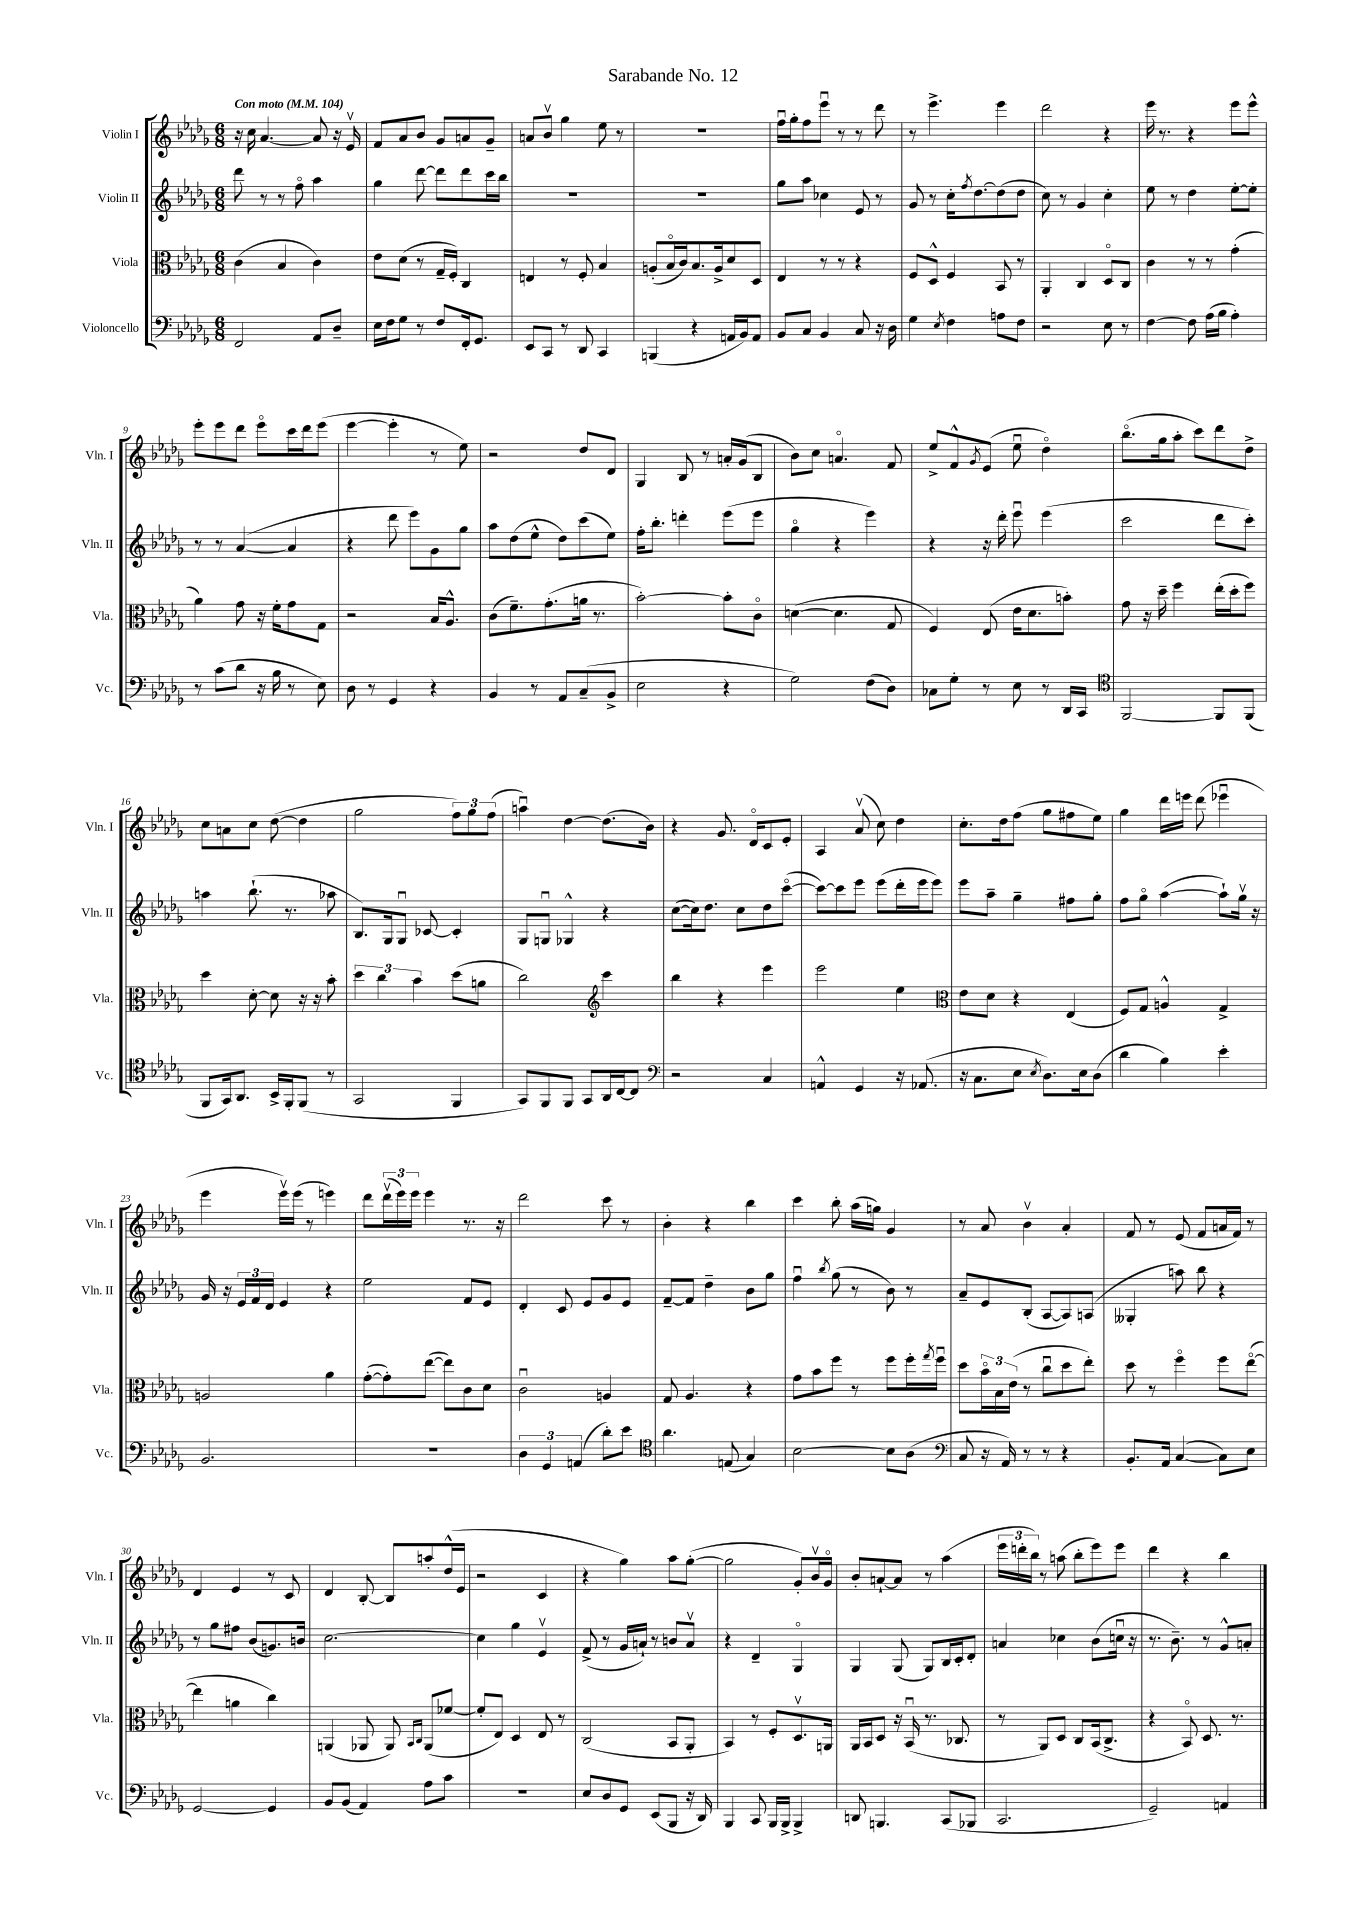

**kern	**kern	**kern	**kern
*staff4	*staff3	*staff2	*staff1
*clefF4	*clefC3	*clefG2	*clefG2
*k[b-e-a-d-g-]	*k[b-e-a-d-g-]	*k[b-e-a-d-g-]	*k[b-e-a-d-g-]
*M6/8	*M6/8	*M6/8	*M6/8
*MM104	*MM104	*MM104	*MM104
2FF/	(4c\	8ddd-\	16r
.	.	.	16cc\
.	.	8r	[4.a-/
.	4B-/	8r	.
.	.	8ffo\	.
8AA-/L	4c\)	4aa-\	8a-/]
8D-~/J	.	.	16r
.	.	.	16e-v/
=	=	=	=
16E-\LL	8e-\L	4gg-\	8f/L
16F\J	.	.	.
8G-\J	(8d-\J	.	8a-/
8r	8r	[8ddd-\	8b-/J
8F/L	16G-~/LL	8ddd-\]L	8g-/L
.	16F'/JJ)	.	.
16FF'/k	4C/	8ddd-\	8a/
8.GG-/J	.	.	.
.	.	16ccc\L	8g-~/J
.	.	16bb-\JJ	.
=	=	=	=
8EE-/L	4E/	2.r	8a/L
8CC/J	.	.	8b-v/J
8r	8r	.	4gg-\
8DD-/	8F'/	.	.
4CC/	4B-/	.	8ee-\
.	.	.	8r
=	=	=	=
(4BBB/	(8A'/L	2.r	2.r
.	16B-o/L	.	.
.	16c/J)	.	.
4r	8.B-/	.	.
.	16A^/k	.	.
16AA/LL	8d-/	.	.
16BB-/J)	.	.	.
8AA/J	8D-/J	.	.
=	=	=	=
8BB-/L	4E-/	8gg-\L	16ffu\LL
.	.	.	16gg-'\J
8C/J	.	8aa-\J	8ff\
4BB-/	8r	4cc-\	8eee-u\J
.	8r	.	8r
8C/	4r	8e-/	8r
16r	.	8r	8ddd-\
16D-\	.	.	.
=	=	=	=
4G-\	8F/L	8g-/	8r
.	8D-^^/J	8r	4.eee-^\
8qE-/	.	.	.
4F\	4F/	16cc'\LK	.
.	.	8qff/	.
.	.	[8.dd-\	.
8A\L	8BB-/	(8dd-\]	4eee-\
8F\J	8r	8dd-\J	.
=	=	=	=
2r	4AA-'/	8cc\)	2ddd-\
.	.	8r	.
.	4C/	4g-/	.
8E-\	8D-o/L	4cc'\	4r
8r	8C/J	.	.
=	=	=	=
[4F\	4c\	8ee-\	16eee-\
.	.	.	8.r
.	.	8r	.
8F\]	8r	4dd-\	4r
(16A-\LL	8r	.	.
16B-\JJ	.	.	.
4A-'\)	(4g-'\	[8ee-'\L	8eee-\L
.	.	8ee-'\]J	8eee-^^\J
=	=	=	=
8r	4a-\)	8r	8eee-'\L
(8c\L	.	8r	8eee-\
8d-\J	8g-\	([4a-/	8ddd-\J
16r	16r	.	8eee-o\L
16B-\	16f'\LK	.	.
8r	8g-\	4a-/]	16ccc\L
.	.	.	16ddd-\J
8E-\)	8G-\J	.	(8eee-\J
=	=	=	=
8D-\	2r	4r	[4eee-\
8r	.	.	.
4GG-/	.	8ddd-\	4eee-'\]
.	.	8eee-\L)	.
4r	16B-/LK	8g-\	8r
.	8.A-^^/J	.	.
.	.	8gg-\J	8ee-\)
=	=	=	=
4BB-/	(8c\L	8aa-\L	2r
.	8.f~\)	(8dd-\	.
8r	.	8ee-^^\J	.
.	(8.g-'\	.	.
8AA-/L	.	8dd-\L)	.
(8C~/	16a\Jk	(8ccc\	8dd-/L
.	8.r	.	.
8BB-^/J	.	8ee-\J)	8d-/J
=	=	=	=
2E-\	[2b-'\)	16ff'\LK	4G-/
.	.	8.bb-'\J	.
.	.	4ddd'\	8B-/
.	.	.	8r
4r	8b-'\]L	(8eee-\L	16a'/LL
.	.	.	(16g-/J
.	8co\J	8eee-\J	8B-/J
=	=	=	=
2G-\)	([4d\	4gg-o\	8b-\L)
.	.	.	8cc\J
.	4.d\]	4r	4.ao/
(8F\L	.	4eee-\)	.
8D-\J)	8G-/	.	8f/
=	=	=	=
8C-\L	4F/)	4r	8ee-^/L
8G-'\J	.	.	8f^^/
.	.	.	8qg-/
8r	(8E-/	16r	(8e-/J
.	.	16ddd-'\	.
8E-\	16e-\LK	8eee-u\	8ee-u\
.	8.d-\	.	.
8r	.	(4eee-\	4dd-o\)
16DD-/LL	8b'\J)	.	.
16CC/JJ	.	.	.
=	=	=	=
*clefC4	*	*	*
[2FF/	8g-\	2ccc\	(8.bb-o\L
.	16r	.	.
.	16dd-~\	.	16gg-\k
.	4ff\	.	8aa-'\J
.	.	.	8ccc\L)
8FF/]L	(16ee-'\LL	8ddd-\L	8ddd-\
.	16dd-'\J	.	.
(8FF/J	8ff\J)	8ccc'\J)	8dd-^\J
=	=	=	=
8FF/L	4dd-\	4aa\	8cc\L
16GG-/k)	.	.	8a\
8.AA-/J	.	.	.
.	[8d-'\	(8.bb-`\	8cc\J
16BB-^/LL	8d-\]	.	([8dd-\
16FF'/J	.	8.r	.
(8FF/J	16r	.	4dd-\]
.	16r	.	.
8r	8b-'\	8aa-\	.
=	=	=	=
2GG-/	6dd-\	8.B-/L)	2gg-\
.	6cc\	.	.
.	.	16G-/k	.
.	.	8G-u/J	.
.	6b-\	.	.
.	.	[8c-/	.
4FF/	(8dd-\L	4c-'/]	12ff\L)
.	.	.	12gg-\
.	8a\J	.	.
.	.	.	(12ff\J
=	=	=	=
8GG-/L)	2cc\)	8G-/L	4aau\)
8FF/	.	8Gu/J	.
8FF/J	.	4G-^^/	[4dd-\
8GG-/L	.	.	.
*	*clefG2	*	*
16AA-/L	4ccc\	4r	(8.dd-\]L
[16C/J	.	.	.
8C/]J	.	.	.
.	.	.	16b-\Jk)
=	=	=	=
*clefF4	*	*	*
2r	4bb-\	([8cc\L	4r
.	.	16cc\]k)	.
.	.	8.dd-\J	.
.	4r	.	8.g-/
.	.	8cc\L	.
.	.	.	16d-o/LK
4C/	4eee-\	8dd-\	8c/
.	.	([8ccco\J	8e-'/J
=	=	=	=
4AA^^/	2eee-\	8ccc\_L)	4A-/
.	.	8ccc\]	.
4GG-/	.	8eee-\J	(8a-v/
.	.	(8eee-\L	8cc\)
16r	4ee-\	16ddd-'\L	4dd-\
(8.AA-/	.	16eee-\J	.
.	.	8eee-\J)	.
=	=	=	=
*	*clefC3	*	*
16r	8e-\L	8eee-\L	8.cc'\L
8.C\L	.	.	.
.	8d-\J	8aa-~\J	.
.	.	.	16dd-\k
8E-\J	4r	4gg-~\	(8ff\J
8qE-/	.	.	.
8.D-\L)	.	.	8gg-\L
.	(4E-/	8ff#\L	8ff#\
16E-\k	.	.	.
(8D-\J	.	8gg-'\J	8ee-\J)
=	=	=	=
4d-\	8F/L)	8ff\L	4gg-\
.	8G-/J	8gg-o\J	.
4B-\)	4A^^/	([4aa-\	16ddd-\LL
.	.	.	16eee\JJ
.	.	.	(8ddd-\
4e-'\	4G-^/	8aa-`\]L)	4eee-u\
.	.	16gg-v\Jk	.
.	.	16r	.
=	=	=	=
2.BB-/	2A/	16g-/	4eee-\
.	.	16r	.
.	.	24e-/LL	.
.	.	24f/	.
.	.	24d-/JJ	.
.	.	4e-/	16eee-v\LL)
.	.	.	(16eee-\JJ
.	.	.	8r
.	4a-\	4r	4eee\)
=	=	=	=
2.r	([8g-'\L	2ee-\	8ddd-\L
.	8g-'\])	.	(24ddd-v\L
.	.	.	24eee-\)
.	.	.	24eee-\JJ
.	([8ee-\J	.	4eee-\
.	8ee-\]L)	.	.
.	8c\	8f/L	8.r
.	8d-\J	8e-/J	.
.	.	.	16r
=	=	=	=
6D-\	2cu\	4d-'/	2ddd-\
6GG-/	.	.	.
.	.	8c/	.
(6AA/	.	.	.
.	.	8e-/L	.
8d-'\L)	4A/	8g-/	8ccc\
8e-\J	.	8e-/J	8r
=	=	=	=
*clefC4	*	*	*
4.a-\	8G-/	[8f~/L	4b-'\
.	4.A-/	8f/]J	.
.	.	4dd-~\	4r
(8E/	.	.	.
4G-/)	4r	8b-\L	4bb-\
.	.	8gg-\J	.
=	=	=	=
[2B-\	8g-\L	4ffu\	4ccc\
.	8b-\	.	.
.	.	8qbb-/	.
.	8ff\J	(8gg-\	8bb-'\
.	8r	8r	(16aa-\LL
.	.	.	16gg\JJ)
8B-\]L	8ff\L	8b-\)	4g-/
(8A-\J	16ff'\L	8r	.
.	8qgg-/	.	.
.	16ffu\JJ	.	.
=	=	=	=
*clefF4	*	*	*
8C/	8dd-\L	8a-~/L	8r
16r	24b-o\L	8e-/	8a-/
.	24B-\	.	.
16AA-/)	.	.	.
.	(24e-\JJ	.	.
8r	8r	(8B-'/J	4b-v\
8r	8ccu\L	[8A-/L	.
4r	8dd-\	8A-/])	4a-'/
.	8ee-'\J)	(8A/J	.
=	=	=	=
8.BB-'/L	8dd-\	4G--'/	8f/
.	8r	.	8r
16AA-/Jk	.	.	.
([4C/	4ffo\	8aa\)	(8e-/
.	.	8bb-\	8f/L
8C\]L)	8ff\L	4r	16a/L
.	.	.	16f/JJ)
8E-\J	([8ee-o\J	.	8r
=	=	=	=
[2GG-/	4ee-\]	8r	4d-/
.	.	8gg-\L	.
.	4a\	8ff#\J	4e-/
.	.	(8b-/L	.
4GG-/]	4cc\)	8.g/)	8r
.	.	.	8c/
.	.	16b/Jk	.
=	=	=	=
8BB-/L	(4AA/	[2.cc\	4d-/
(8BB-/J	.	.	.
4AA-/)	8AA-/	.	[8B-'/
.	8AA-/)	.	8B-/]L
.	16qqBB-/LL	.	.
.	16qqC/JJ	.	.
8A-\L	(8AA-/L	.	8aa'/
8c\J	[8f-/J	.	(16dd-^^/L
.	.	.	16e-/JJ
=	=	=	=
2.r	8f-'/]L	4cc\]	2r
.	8E-/J)	.	.
.	4D-/	4gg-\	.
.	8E-/	4e-v/	4c/
.	8r	.	.
=	=	=	=
8E-/L	(2C/	(8f^/	4r
8D-/	.	8r	.
8GG-/J	.	16g-/LL	4gg-\)
.	.	16a`/JJ)	.
(8EE-/L	.	8r	.
8BBB-/J	8BB-/L	8b/L	8aa-\L
16r	8AA-'/J	8av/J	([8gg-'\J
16DD-/)	.	.	.
=	=	=	=
4BBB-/	4BB-/)	4r	2gg-\]
8CC/	8r	4d-~/	.
16BBB-/LL	8F'/L	.	.
16BBB-^/JJ	.	.	.
4BBB-^/	8.D-v/	4G-o/	8g-'/L)
.	.	.	16b-v/L
.	16AA/Jk	.	16g-o/JJ
=	=	=	=
8DD/	16AA-/LL	4G-/	8b-'/L
.	16BB-/J	.	.
4.BBB/	8D-/J	.	[8a`/
.	16r	(8G-/	8a/]J
.	(16BB-u/	.	.
.	8.r	8G-/L)	8r
(8CC/L	.	16B-/L	(4aa-\
.	8.C-/	16c'/J	.
8BBB-/J	.	8d-'/J	.
=	=	=	=
2.CC/	8r	4a/	24eee-\LL
.	.	.	24ddd'\
.	.	.	24bb-\JJ)
.	8AA-/L)	.	8r
.	8D-/J	4cc-\	(8aa\
.	8C/L	.	8bb-'\L
.	(16BB-/k	(8b-\L	8eee-\)
.	8.C^/J	.	.
.	.	16ccu\Jk	8eee-\J
.	.	16r	.
=	=	=	=
2GG-~/)	4r	8.r	4ddd-\
.	.	8.b-~\)	.
.	8BB-o/)	.	4r
.	8.D-/	8r	.
4AA/	.	8g-^^/L	4bb-\
.	8.r	.	.
.	.	8a'/J	.
==	==	==	==
*-	*-	*-	*-
